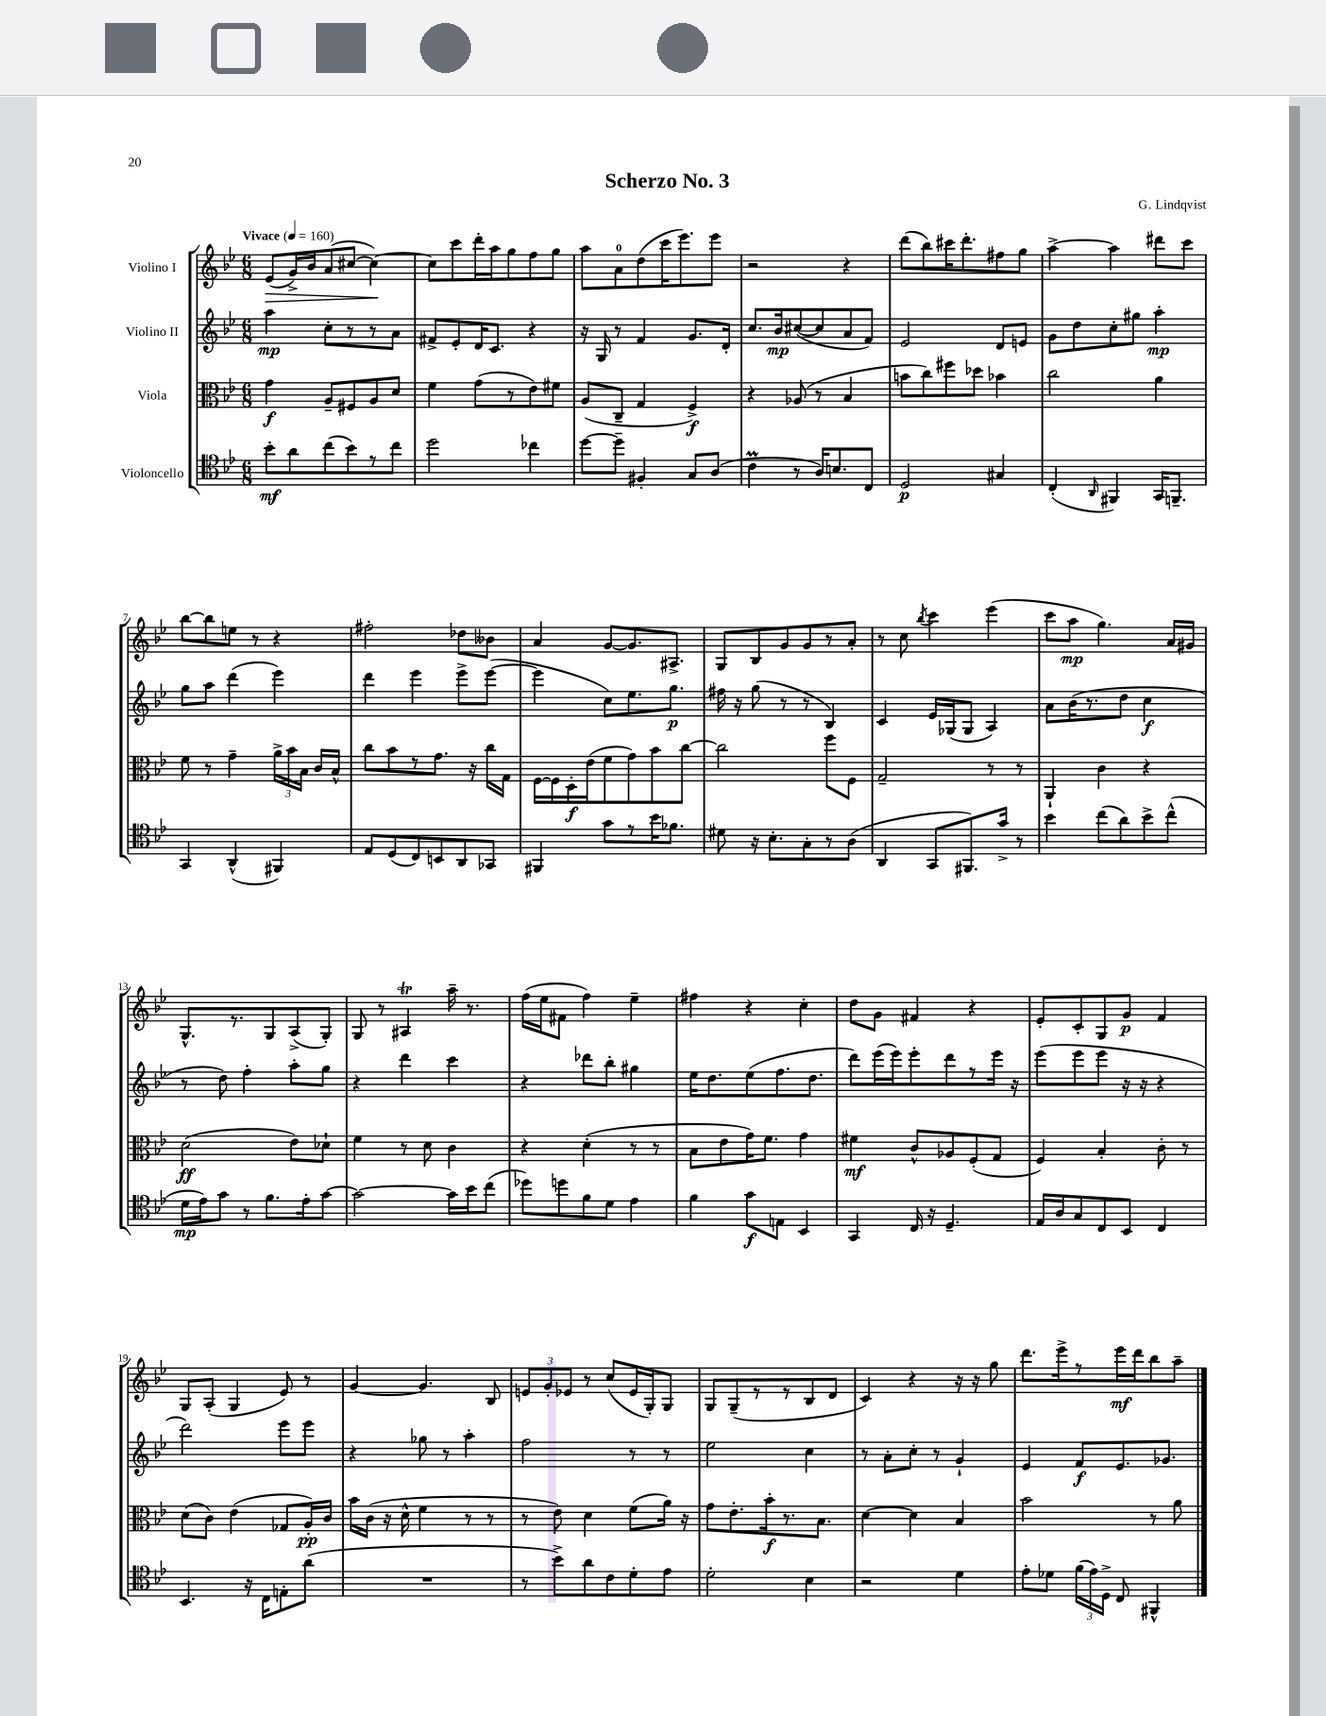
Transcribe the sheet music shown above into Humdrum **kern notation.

**kern	**kern	**kern	**kern
*staff4	*staff3	*staff2	*staff1
*clefC4	*clefC3	*clefG2	*clefG2
*k[b-e-]	*k[b-e-]	*k[b-e-]	*k[b-e-]
*M6/8	*M6/8	*M6/8	*M6/8
*MM160	*MM160	*MM160	*MM160
8b-'	4g	4aa	(8e-
8a	.	.	16g^)
.	.	.	16b-
(8cc	8A~	8cc'	(8a
8b-)	8F#	8r	[8cc#
8r	8A	8r	4cc#_)
8cc	8d	8a	.
=	=	=	=
2dd	4f	8f#^	8cc#]
.	.	8e-'	8ccc
.	(8g	16d	16ddd'
.	.	8.c	16aa
.	8r	.	8gg
4cc-	8e-)	4r	8ff
.	8f#	.	8gg
=	=	=	=
[8dd	(8A	16r	8aa
.	.	16G	.
8dd~]	8C~	8r	8a
4F#'	4G	4f	(8dd
.	.	.	16ccc
.	.	.	8.eee-)
8G	4F^)	8.g	.
(8A	.	.	8eee-
.	.	16d'	.
=	=	=	=
4c	4r	8.cc	2r
.	.	16b-	.
8r	(8A-	([8cc#	.
16A)	8r	8cc#]	.
8.B	.	.	.
.	4B-	8a	4r
8C	.	8f)	.
=	=	=	=
2D	8b	2e-	(8ddd
.	8cc)	.	8bb-)
.	8ff#	.	16ccc#
.	.	.	8.ddd'
.	8dd-	.	.
4G#	4b-	8d	8ff#
.	.	8e	8gg
=	=	=	=
(4C'	2cc	8g	[4aa^
.	.	8dd	.
16qqAA	.	.	.
4FF#)	.	8cc'	4aa]
.	.	8gg#	.
16GG	4a	4aa'	8ddd#
8.FF~	.	.	.
.	.	.	8ccc
=	=	=	=
4GG	8f	8gg	[8bb-
.	8r	8aa	8bb-]
(4AA^^	4g~	(4ddd	8ee
.	.	.	8r
4FF#)	24a^	4eee-)	4r
.	24b-	.	.
.	24B-	.	.
.	16c	.	.
.	16B-^^	.	.
=	=	=	=
8E-	8cc	4ddd	2ff#'
(8D	8b-	.	.
8C)	8r	4eee-	.
8BB	8.g	.	.
8AA	.	8eee-^	8dd-
.	16r	.	.
8GG-	16cc	([8eee-	8b--
.	16G	.	.
=	=	=	=
4FF#	[16F	4eee-]	4a
.	16F]	.	.
.	16D'	.	.
.	(16e-	.	.
8g	8f	8cc)	[8g
8r	8g)	8.ee-	8.g]
16b-	8b-	.	.
8.f-	.	8.gg	8.A#^
.	[8cc	.	.
=	=	=	=
8d#	2cc]	16ff#	8G
.	.	16r	.
16r	.	(8gg	8B-
8.B-'	.	.	.
.	.	8r	8g
8G'	.	8r	8g
8r	8ff	4B-)	8r
(8A	8F	.	8a'
=	=	=	=
4AA	2G~	4c	8r
.	.	.	8cc
.	.	.	8qbb-
8GG	.	16e-	4ccc
.	.	(16G-	.
8.FF#)	.	8G-	.
.	8r	4A)	(4eee-
16g^	.	.	.
8r	8r	.	.
=	=	=	=
4b-	4AA`	8a	8ccc
.	.	(16b-	8aa
.	.	8.r	.
(8cc	4c	.	4.gg)
8a)	.	8dd	.
8b-^	4r	4cc	.
(8cc^^	.	.	16a
.	.	.	16g#
=	=	=	=
16d	(2d	8r	8.G^^
16e-)	.	.	.
8g	.	8dd)	.
.	.	.	8.r
8r	.	4ff'	.
8.f	.	.	8G
.	8e-)	8aa'	(8A^
16e-'	.	.	.
[8g	8d-`	8gg	8G')
=	=	=	=
2g_	4f	4r	8G
.	.	.	8r
.	8r	4ddd	4A#
.	8d	.	.
16g]	4c	4ccc	16aa~
16b-	.	.	8.r
(8cc	.	.	.
=	=	=	=
8dd-)	4r	4r	(16ff
.	.	.	16ee-
8dd	.	.	8f#
8f	(4d'	8ddd-	4ff)
8d	.	8bb-'	.
4e-	8r	4gg#	4ee-~
.	8r	.	.
=	=	=	=
4f	8B-	16ee-	4ff#
.	.	8.dd	.
.	8e-	.	.
8g	16g)	(8ee-	4r
.	8.f	.	.
8E	.	8.ff	.
4BB-	4g	.	4cc'
.	.	8.dd	.
=	=	=	=
4GG	4f#	8ddd)	8dd
.	.	(16eee-	8g
.	.	16eee-)	.
16C	8c^^	8eee-'	4f#
16r	.	.	.
4.D~	8A-	8ddd	.
.	(8F'	8r	4r
.	8G	16eee-	.
.	.	16r	.
=	=	=	=
16E-	4F)	(8eee-	8e-'
16A	.	.	.
8G	.	8eee-	8c'
8C	4B-'	8eee-	8G
8BB-	.	16r	8g
.	.	16r	.
4C	8c'	4r	4f
.	8r	.	.
=	=	=	=
4.BB-	(8d	2ddd)	8G
.	8c)	.	(8A'
.	(4e-	.	4G
16r	.	.	.
16C	.	.	.
8E'	8G-	8eee-	8e-)
(8a	16A')	8eee-	8r
.	16c	.	.
=	=	=	=
2.r	16b-	4r	[4g
.	(16c	.	.
.	16r	.	.
.	16d^^	.	.
.	4f	8gg-	4.g]
.	.	8r	.
.	8r	4aa'	.
.	8r	.	8B-
=	=	=	=
8r	8r	2ff	12e
.	.	.	12g'
8b-^)	8e-)	.	.
.	.	.	12e-
8a	4d	.	8r
8c	.	.	(8cc
8d'	(8f	8r	16e-
.	.	.	16G')
8e-	16a)	8r	8G
.	16r	.	.
=	=	=	=
2d'	8g	2ee-	8G
.	8.e-'	.	(8G~
.	.	.	8r
.	16b-'	.	.
.	8.r	.	8r
4B-	.	4cc	8B-
.	8.B-	.	.
.	.	.	8d
=	=	=	=
2r	[4d	8r	4c)
.	.	8a'	.
.	4d]	8cc'	4r
.	.	8r	.
4d	4B-	4g`	16r
.	.	.	16r
.	.	.	8gg
=	=	=	=
8e-'	2b-	4e-	8.ddd
8d-	.	.	.
.	.	.	16eee-^
(24f	.	8f	8r
24e-)	.	.	.
24D^	.	.	.
8C	.	8.e-	16eee-
.	.	.	16ddd
4FF#^^	8r	.	8bb-
.	.	8.g-	.
.	8a	.	8aa~
==	==	==	==
*-	*-	*-	*-
